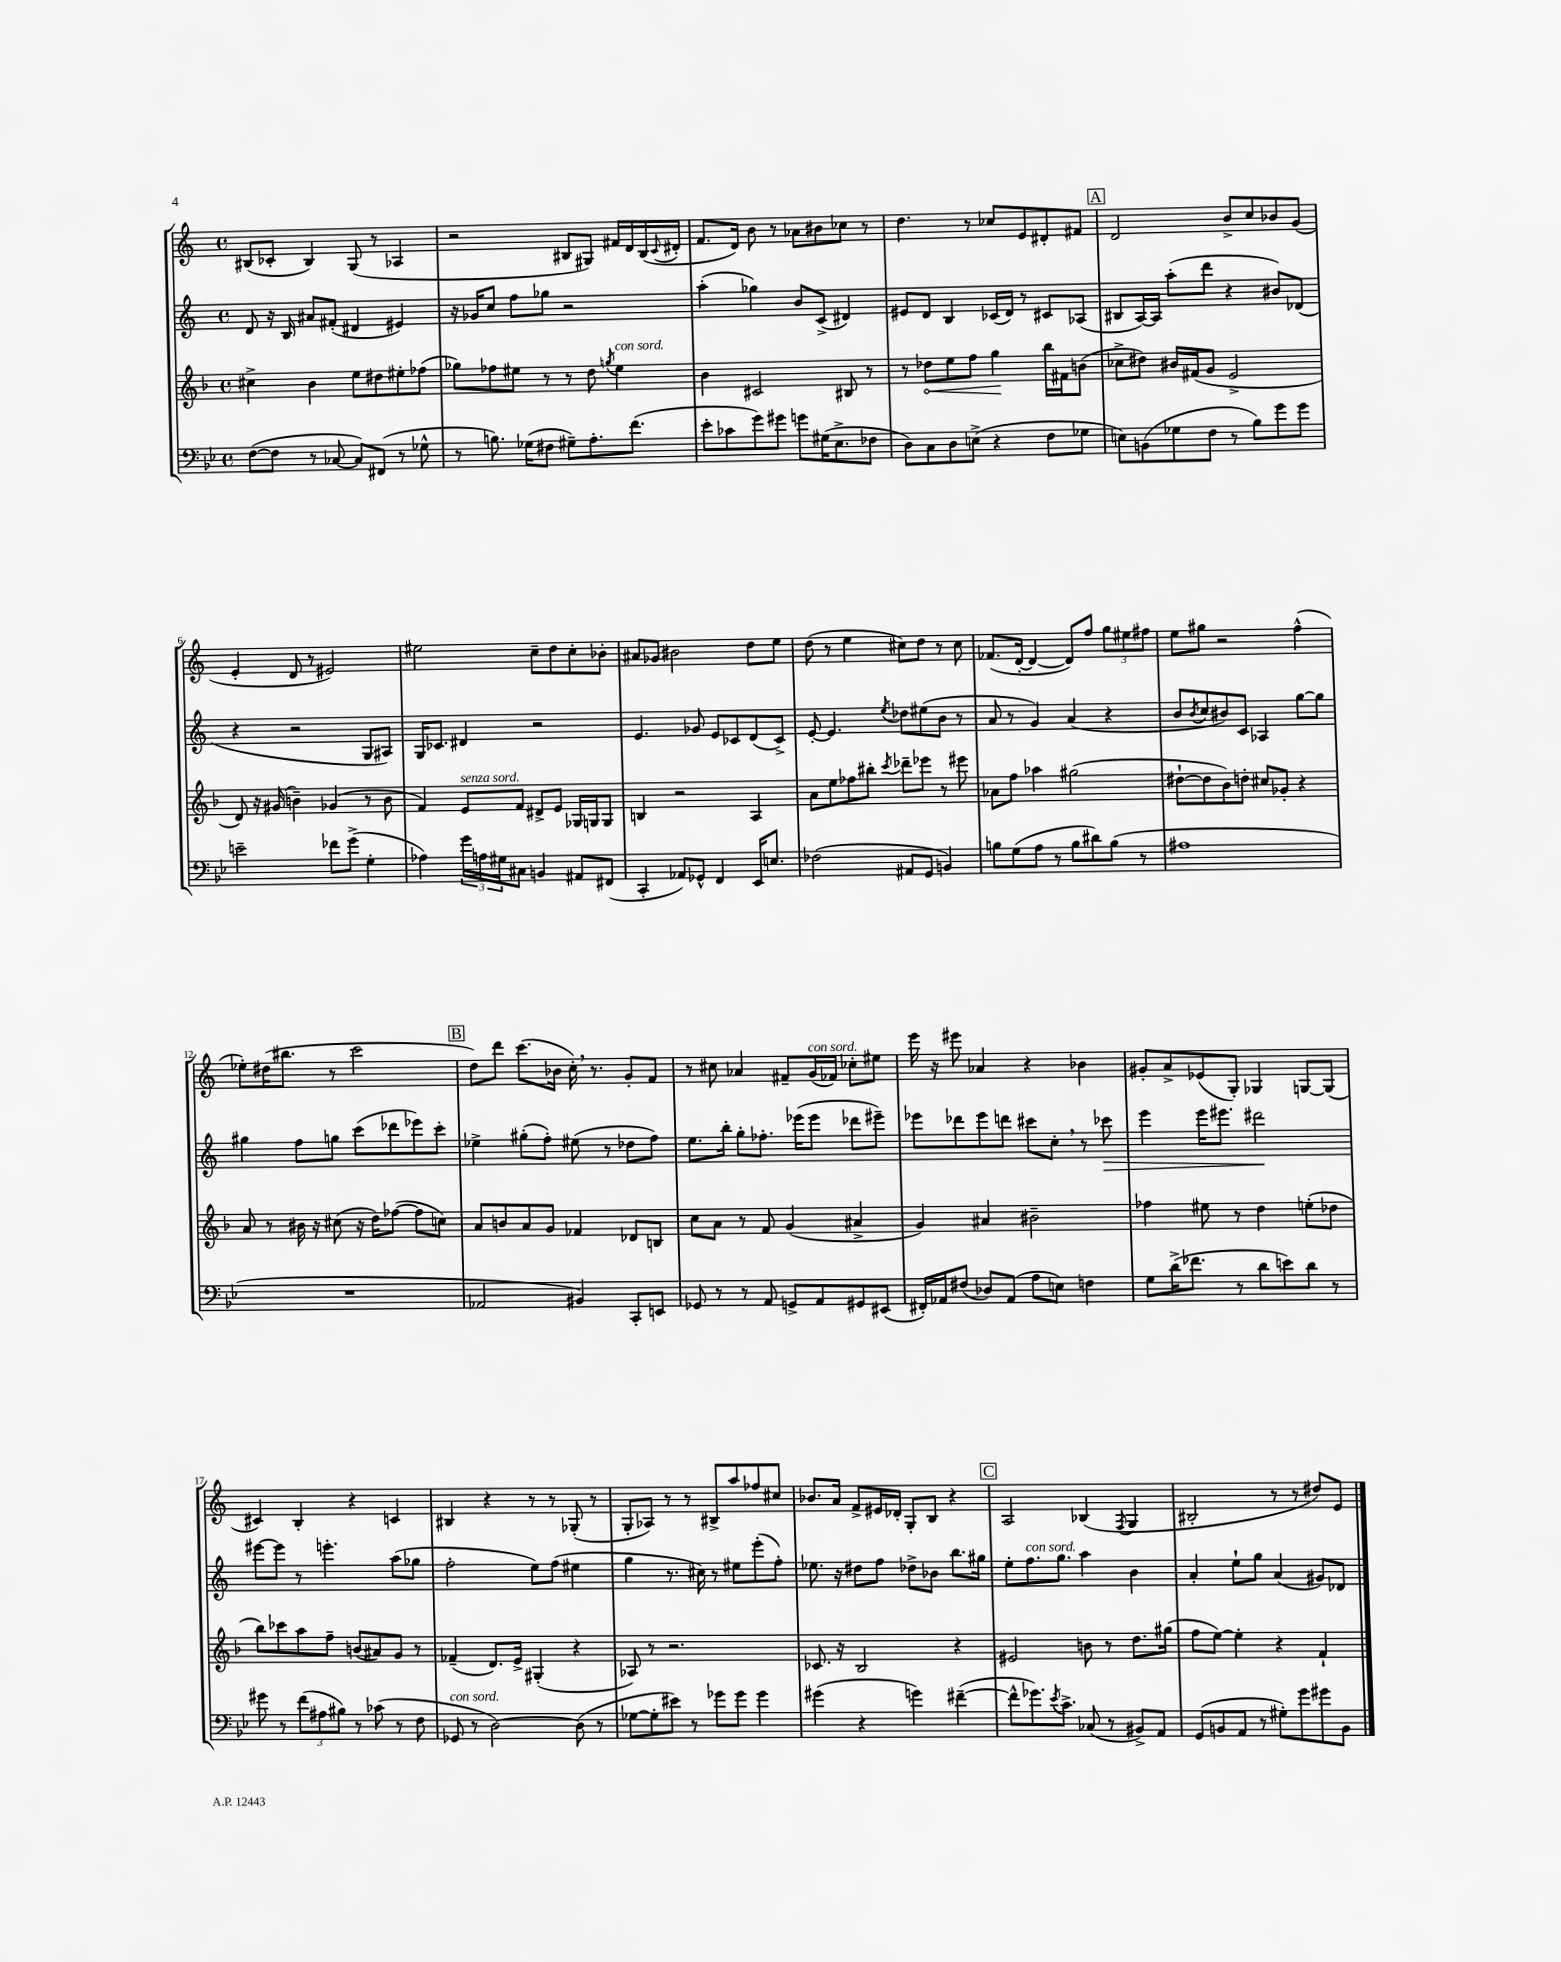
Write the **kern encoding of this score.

**kern	**kern	**kern	**kern
*staff4	*staff3	*staff2	*staff1
*clefF4	*clefG2	*clefG2	*clefG2
*k[b-e-]	*k[b-]	*k[]	*k[]
*M4/4	*M4/4	*M4/4	*M4/4
*met(c)	*met(c)	*met(c)	*met(c)
([8F	4cc#^	8d	(8B#
8F]	.	16r	8c-'
.	.	16B	.
8r	4b-	8a#	4B#)
[8C-	.	(8f#'	.
8C-])	8ee	4d#	(8G
(8FF#	8dd#	.	8r
8r	8ee#'	4e#)	4A-
8G-^^	(8ff-	.	.
=	=	=	=
8r	8gg-)	16r	2r
.	.	16g-	.
8.B)	8ff-	8cc	.
.	8ee#	8ff	.
(16G-	.	.	.
8F#	8r	8gg-	.
8G#~)	8r	2r	8B#
8.A'	8dd	.	8G#)
.	8qgg	.	.
.	4ee#	.	16f#
(8.f	.	.	16d
.	.	.	(16B#
.	.	.	8qqc
.	.	.	16d#'
=	=	=	=
8e-'	4b-	(4aa'	8.f
8c-	.	.	.
.	.	.	16d)
8g)	2c#	4gg-)	8b
8g#	.	.	8r
8g	.	8b	8a-
(16G#	.	(8c^	8b#
8.E-^	.	.	.
.	8B#	4d#)	8cc-
8F-	8r	.	8r
=	=	=	=
8D)	8r	8e#	4.dd
8C	8dd-	8d	.
8D	8ee	4B	.
(8E^	8ff	.	8r
4r	4gg	(16c-	8cc-
.	.	16d)	.
.	.	8r	8e
8F	16bb-	8c#	8d#'
.	16f#	.	.
8G-	(8b	(8A-	8f#
=	=	=	=
8E)	8cc-^	8B#	2d
(8BB	8dd#)	[16A)	.
.	.	16A]	.
8G-	16b#	(8aa'	.
.	(16f#	.	.
8F	8g	8ddd	.
8r	2e^	4r	8b^
8B-)	.	.	8cc
8g	.	8b#)	8b-
8g	.	(8d-	(8g
=	=	=	=
2e~	8d)	4r	4e'
.	16r	.	.
.	(16g#	.	.
.	4b~)	2r	8d
.	.	.	8r
8f-	(4g-	.	2e#)
(8g^	.	.	.
4G'	8r	8G	.
.	8b	8A#)	.
=	=	=	=
4A-)	4f)	16G	2ee#
.	.	8.c-	.
24g	8e	4d#	.
24A	.	.	.
24G#	.	.	.
8C#	8f	.	.
4BB	8d#^	2r	8cc~
.	8e	.	8dd
8AA#	16G-	.	8cc'
.	16G	.	.
(8FF#	8G	.	8b-'
=	=	=	=
4CC'	4B	4.e	8a#
.	.	.	8g-
8AA-)	2r	.	2b#
8GG-^^	.	8g-	.
4FF	.	8e	.
.	.	8c-	.
16EE-	4A	(8d	8dd
8.E	.	.	.
.	.	8c-^)	8ee
=	=	=	=
(2F-	8a	[8e'	(8dd
.	8ee	4.e]	8r
.	8ff-	.	4ee
.	8bb#'	.	.
.	8qccc	8qee	.
8AA#	8ddd-~	8dd-	8cc#)
8GG	8eee-	(8ee#	8dd
4BB)	8r	8b	8r
.	8eee#	8r	8cc#
=	=	=	=
8B	8a-	8a	(8.f-
(8G	8ff	8r	.
.	.	.	[16d'
8A	4aa-	4g)	4d_
8r	.	.	.
8B	(2gg#	(4a	8d])
8d#)	.	.	8ff
(8B	.	4r	12gg
.	.	.	12ee#
8r	.	.	.
.	.	.	12ff#
=	=	=	=
1A#	[8dd#`	8b	8ee
.	.	8qb	.
.	8dd#]	8cc	8gg#
.	8b-)	8b#)	2r
.	8dd'	8c	.
.	8cc#	4A-	.
.	8g-'	.	.
.	4r	[8gg	(4ff^^
.	.	8gg]	.
=	=	=	=
1r	8a	4gg#	8ee-')
.	8r	.	(16dd#
.	.	.	8.bb#
.	16b#	8ff	.
.	16r	.	.
.	(8cc#	8gg	8r
.	16r	(8ccc	2ccc
.	16dd)	.	.
.	([8ff-	8ddd-	.
.	8ff-]	8eee-)	.
.	8cc)	8ccc'	.
=	=	=	=
2AA-	8a	4ee-^	8dd)
.	8b	.	8ddd
.	8a	(8gg#'	(8.ccc
.	8g	8ff')	.
.	.	.	16b-
4BB#)	4f-	(8ee#	16cc')
.	.	.	8.r
.	.	8r	.
8CC'	8d-	8dd-	8g'
8EE	8B	8ff)	8f
=	=	=	=
8GG-	8cc	8.ee	8r
8r	8a	.	8cc#
.	.	16bb'	.
8r	8r	8gg'	4a-
8AA	8f	8.ff-'	.
8GG^	(4g	.	8f#~
.	.	(16eee-	.
8AA	.	8eee-	(16g
.	.	.	16f-)
8GG#	4a#^	8ddd-	8cc-'
(8EE#	.	8eee#~)	8ee#
=	=	=	=
16FF#')	4g)	8eee-	16eee
16AA-	.	.	16r
(8F#	.	8ddd-	8eee#
8D-)	4a#	8eee-	4a-
(8AA-	.	8ddd	.
8A	2b#~	8ccc#	4r
8E)	.	8cc'	.
4F	.	8r	4b-
.	.	8ccc-	.
=	=	=	=
8G	4ff-	4eee	8g#'
(16d^	.	.	8a^
8.f-	.	.	.
.	8ee#	16eee	(8e-
.	.	8.eee#	.
8r	8r	.	8G')
8d	4dd	2ddd#	4G-
8e)	.	.	.
8d	(8ee'	.	[8G
8r	8dd-	.	(8G]
=	=	=	=
8g#	8bb-)	[8eee#	4c#)
8r	8ccc-	8eee#]	.
(12f	8aa	8r	4B'
12A#	.	.	.
.	8ff~	4.eee'	.
12B#)	.	.	.
8r	(8b	.	4r
(8c-	8a#)	.	.
8r	8g	(8aa	4c
8F	8r	8gg-	.
=	=	=	=
8GG-	(4f-~	2ff'	4B#
8r	.	.	.
[2D)	8.d)	.	4r
.	16e^	.	.
.	(4G#'	8ee)	8r
.	.	(8ff	8r
(8D]	4r	4ee#	(8G-'
8r	.	.	8r
=	=	=	=
[8G-	8A-)	4gg	8G'
8G-']	8r	.	8A-)
8e#)	2.r	8.r	8r
8r	.	.	8r
.	.	16cc#)	.
8g-	.	8r	8B#^
8g-	.	8ee#	8aa
4g-	.	(8eee'	8ff-
.	.	8ff')	8cc#
=	=	=	=
(4g#	8.c-	8.ee-	8.b-
.	16r	16r	16a
4r	2B-	8dd#	8f^
.	.	8ff	16e#
.	.	.	16d-'
4g)	.	8dd-^	8G'
.	.	8b-	8B
([4f#~	4r	8.bb	4r
.	.	16gg#	.
=	=	=	=
8f#^^]	2e#	8ee'	2A
8.g-)	.	8.ff	.
8qe-	.	.	.
8.c^	.	8.gg	.
(8C-	8b	4aa	(4B-
8r	8r	.	.
.	.	.	8qF
8BB#^)	8.dd	4b	4G
8AA	.	.	.
.	(16gg#	.	.
=	=	=	=
(8GG	8ff	4a'	2B#'
8BB	[8ee)	.	.
8AA	4ee']	8ee`	.
8r	.	8gg	.
8G#')	4r	(4a	8r
8g	.	.	8r
8g#	4f`	8g#)	8dd#)
8BB	.	8d-	8e
==	==	==	==
*-	*-	*-	*-
